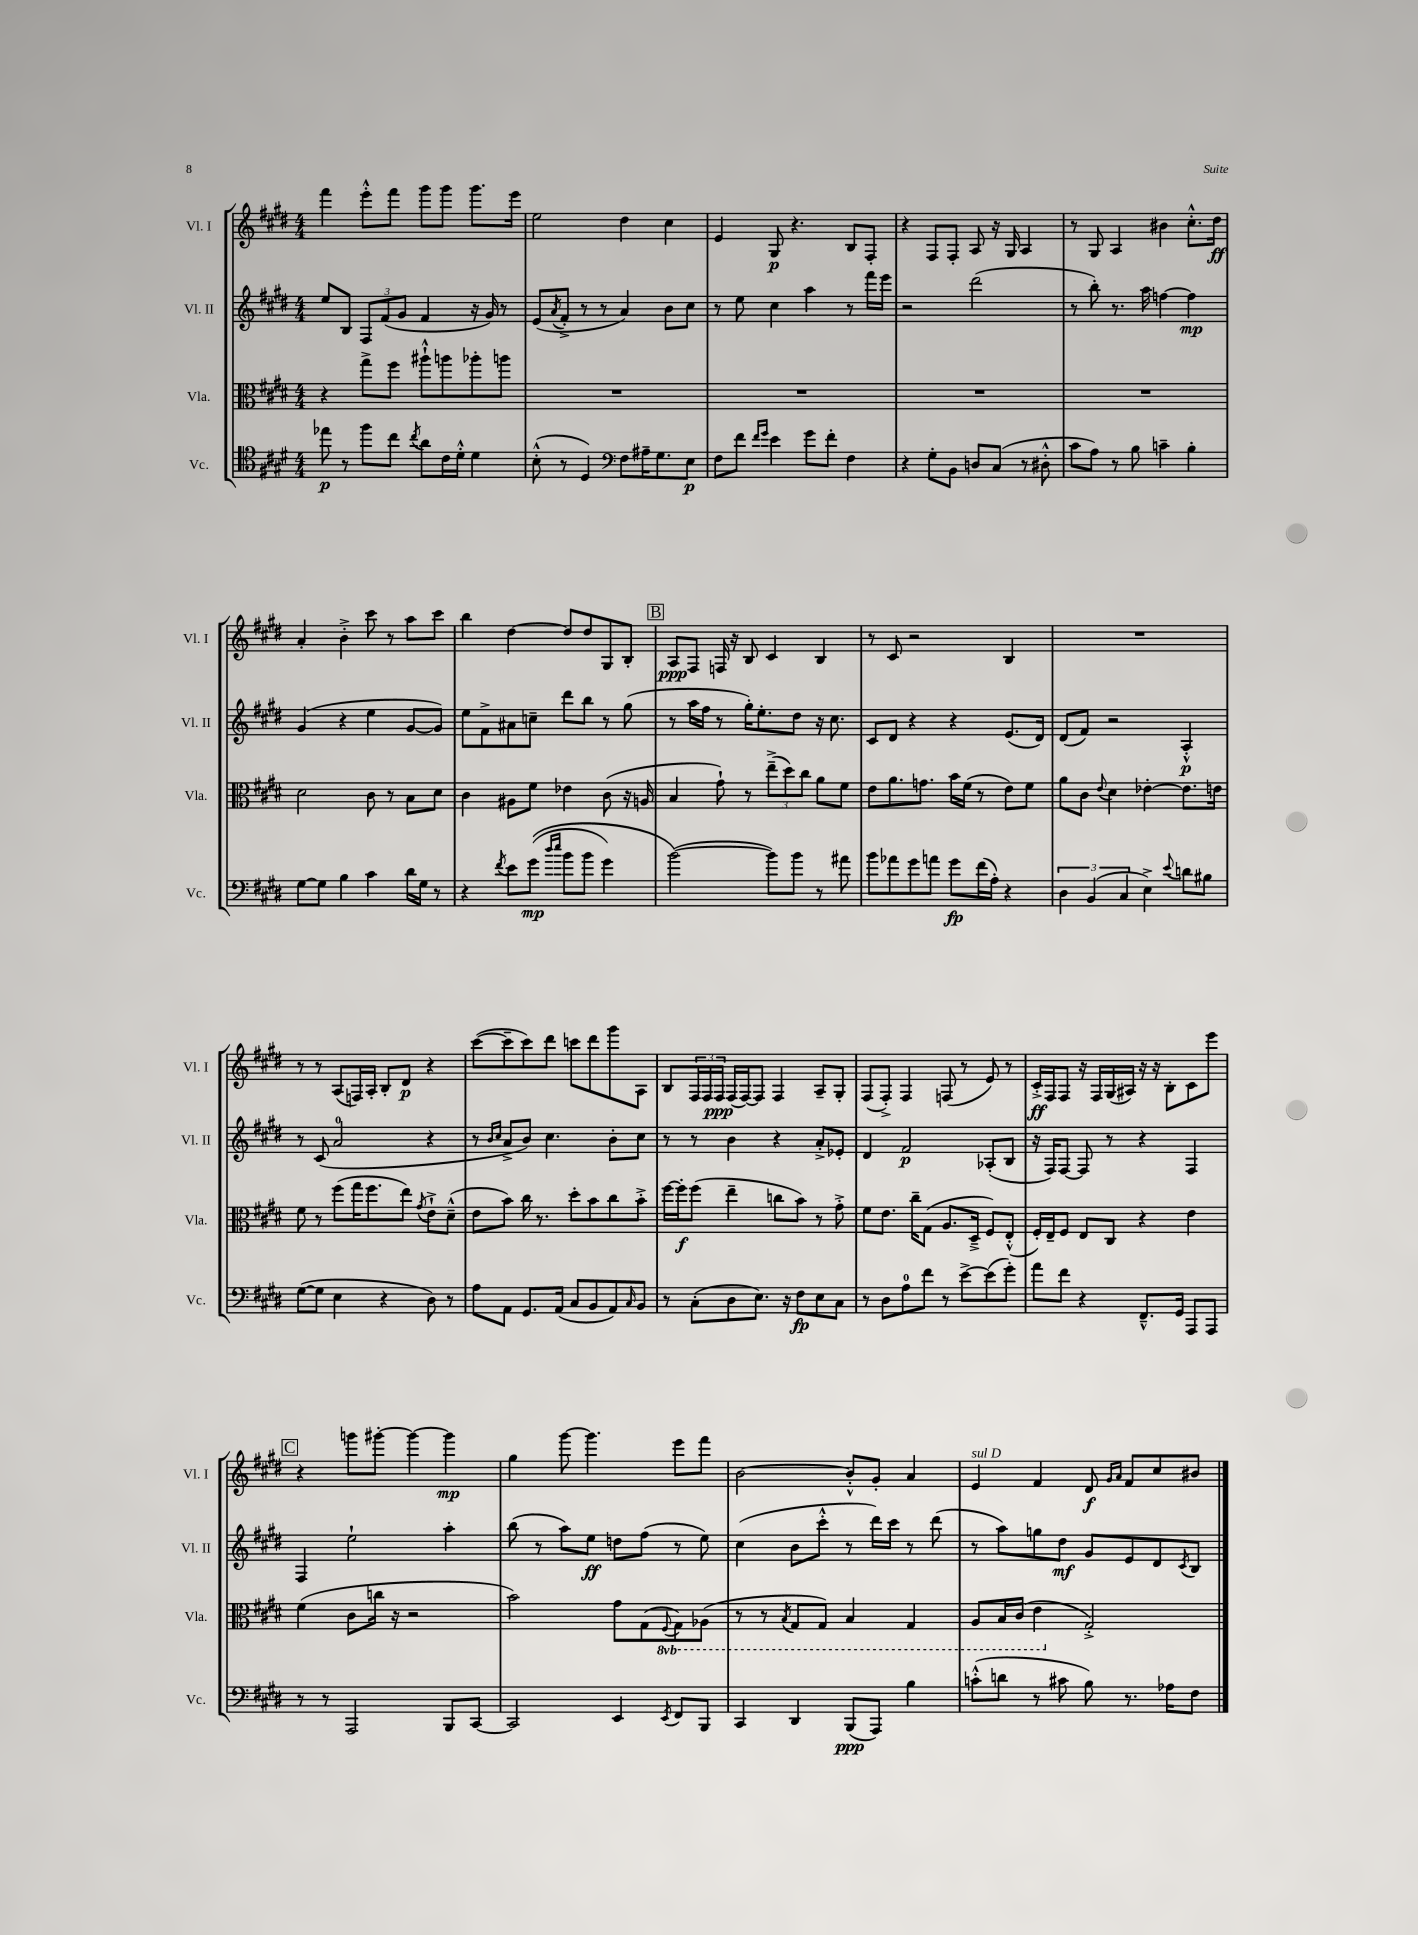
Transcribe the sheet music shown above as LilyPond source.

<<
\new StaffGroup <<
\new Staff = "s0" \with { instrumentName = "Vl. I" shortInstrumentName = "Vl. I" } {
    \clef treble \key e \major \numericTimeSignature \time 4/4
    fis'''4 e'''8-.-^ fis'''8 gis'''8 gis'''8 gis'''8. e'''16 |
    e''2 dis''4 cis''4 |
    e'4 gis8\p r4. b8 fis8-. |
    r4 fis8 fis8-. a8 r16 gis16 a4 |
    r8 gis8 a4 bis'4 cis''8.-.-^ dis''16\ff |
    a'4-. b'4-.-> cis'''8 r8 a''8 cis'''8 |
    b''4 dis''4~ dis''8 dis''8 gis8 b8-. |
    \mark \markup { \box "B" } a8\ppp fis8 f16 r16 b8 cis'4 b4 |
    r8 cis'8 r2 b4 |
    R1 |
    r8 r8 a8( f16) a16-. b8-. dis'8\p r4 |
    cis'''8~( cis'''8-- cis'''8) dis'''8 c'''8 dis'''8 gis'''8 a8 |
    b8 \tuplet 3/2 { fis16 fis16 fis16\ppp } fis16( fis16~) fis8 fis4 a8-- gis8-. |
    fis8( fis8-.->) fis4 f8( r8 e'8) r8 |
    cis'16-.->\ff fis16 fis8 r16 fis16 gis16( ais16) r16 r16 b8-. cis'8 e'''8 |
    \mark \markup { \box "C" } r4 g'''8 gis'''8~-. gis'''4~ gis'''4\mp |
    gis''4 gis'''8~ gis'''4. e'''8 fis'''8 |
    b'2~ b'8-.-^ gis'8-. a'4 |
    e'4^\markup { \italic "sul D" } fis'4 dis'8\f \grace { gis'16 a'16 } fis'8 cis''8 bis'8 \bar "|." |
}
\new Staff = "s1" \with { instrumentName = "Vl. II" shortInstrumentName = "Vl. II" } {
    \clef treble \key e \major \numericTimeSignature \time 4/4
    e''8 b8 \tuplet 3/2 { fis8 fis'8( gis'8 } fis'4 r16 gis'16) r8 |
    e'8( \acciaccatura { a'8 } fis'8-.-> r8 r8 a'4) b'8 cis''8 |
    r8 e''8 cis''4 a''4 r8 fis'''16 e'''16 |
    r2 dis'''2( |
    r8 b''8-.) r8. a''16 f''4~ f''4\mp |
    gis'4( r4 e''4 gis'8~ gis'8) |
    e''8 fis'8-> ais'8 c''8-- dis'''8 b''8 r8 gis''8( |
    \mark \markup { \box "B" } r8 a''16 fis''16 r8 gis''16-.) e''8.-. dis''8 r16 cis''8. |
    cis'8 dis'8 r4 r4 e'8.( dis'16) |
    dis'8( fis'8) r2 a4-.-^\p |
    r8 cis'8( a'2-0 r4 |
    r8 \grace { b'16 cis''16 } a'8-> b'8) cis''4. b'8-. cis''8 |
    r8 r8 b'4 r4 a'8-.-> ees'8-. |
    dis'4 fis'2\p aes8-.( b8 |
    r16 fis16) fis8~ fis8 r8 r4 fis4 |
    \mark \markup { \box "C" } fis4 e''2-! a''4-. |
    b''8( r8 a''8) e''8\ff d''8 fis''8( r8 e''8) |
    cis''4( b'8 cis'''8-.-^ r8 dis'''16) cis'''16 r8 dis'''8( |
    r8 a''8) g''8 dis''8\mf gis'8 e'8 dis'8 \acciaccatura { cis'8 } b8 \bar "|." |
}
\new Staff = "s2" \with { instrumentName = "Vla." shortInstrumentName = "Vla." } {
    \clef alto \key e \major \numericTimeSignature \time 4/4 \set Staff.ottavationMarkups = #ottavation-simple-ordinals
    r4 gis''8-> fis''8 ais''8-!-^ a''8 aes''8-. a''8 |
    R1 |
    R1 |
    R1 |
    R1 |
    dis'2 cis'8 r8 b8 dis'8 |
    cis'4 ais8 fis'8 ees'4 cis'8( r16 a16 |
    \mark \markup { \box "B" } b4 gis'8-!) r8 \tuplet 3/2 { e''8--->( dis''8) cis''8 } a'8 fis'8 |
    e'8 a'8. g'8. b'16 fis'16( r8 e'8) fis'8 |
    a'8 cis'8 \appoggiatura { e'8 } dis'4 ees'4~-. ees'8. e'16 |
    fis'8 r8 fis''8( gis''16 fis''8. e''8) \acciaccatura { gis'8 } e'8-!-> dis'8---^( |
    e'8 b'8) cis''16 r8. dis''8-. b'8 cis''8 b'8-.-> |
    fis''16~ fis''16-.\f fis''8( e''4-- c''8 b'8) r8 gis'8-.-> |
    fis'8 e'8. cis''16-- gis8( a8. dis16---> fis8) e8-.-^( |
    fis16-.) e16-- fis8 e8 cis8 r4 e'4 |
    \mark \markup { \box "C" } fis'4( cis'8 c''16 r16 r2 |
    b'2) gis'8 gis8( \ottava #-1 \appoggiatura { fis,8 } gis,8) aes,8( |
    r8 r8 \acciaccatura { b,8 } gis,8 gis,8) b,4 gis,4 |
    a,8 b,16 cis16( e4 \ottava #0 gis2-.->) \bar "|." |
}
\new Staff = "s3" \with { instrumentName = "Vc." shortInstrumentName = "Vc." } {
    \clef tenor \key e \major \numericTimeSignature \time 4/4
    ees''8\p r8 fis''8 cis''8 \acciaccatura { cis''8 } a'8 cis'16 dis'16-.-^ dis'4 |
    b8-.-^( r8 dis4) \clef bass fis8 ais16-- gis8. e8\p |
    fis8 fis'8 \grace { fis'16 gis'16 } e'4 gis'8 fis'8-. fis4 |
    r4 gis8-. b,8 d8 cis8( r8 dis8-.-^ |
    cis'8 a8) r8 b8 c'4-- b4-. |
    gis8~ gis8 b4 cis'4 dis'16 gis16 r8 |
    r4 \acciaccatura { fis'8 } e'8 gis'8\mp(\( \grace { dis''16 e''16 } b'8 b'8 gis'4) |
    \mark \markup { \box "B" } b'2~(\) b'8) b'8 r8 ais'8 |
    b'8 aes'8 gis'8 a'8 gis'8\fp fis'16( a16-.) r4 |
    \tuplet 3/2 { dis4 b,4( cis4 } e4->) \appoggiatura { e'8 } d'8 bis8 |
    gis8~( gis8 e4 r4 dis8) r8 |
    a8 a,8 gis,8. a,16( cis8 b,8 a,8) \grace { cis16 } b,8 |
    r8 cis8-.( dis8 e8.) r16 fis8\fp e8 cis8 |
    r8 dis8 a8-0 fis'8 r8 e'8~-> e'8( gis'8-.) |
    a'8 fis'8 r4 fis,8.---^ gis,16 a,,8 a,,8 |
    \mark \markup { \box "C" } r8 r8 a,,2 b,,8 cis,8~ |
    cis,2 e,4 \acciaccatura { e,8 } fis,8 b,,8 |
    cis,4 dis,4 b,,8\ppp( a,,8) b4 |
    c'8-.-^( d'8 r8 cis'8 b8) r8. aes16 fis8 \bar "|." |
}
>>
>>
\layout { \context { \Score \remove "Bar_number_engraver" } }
